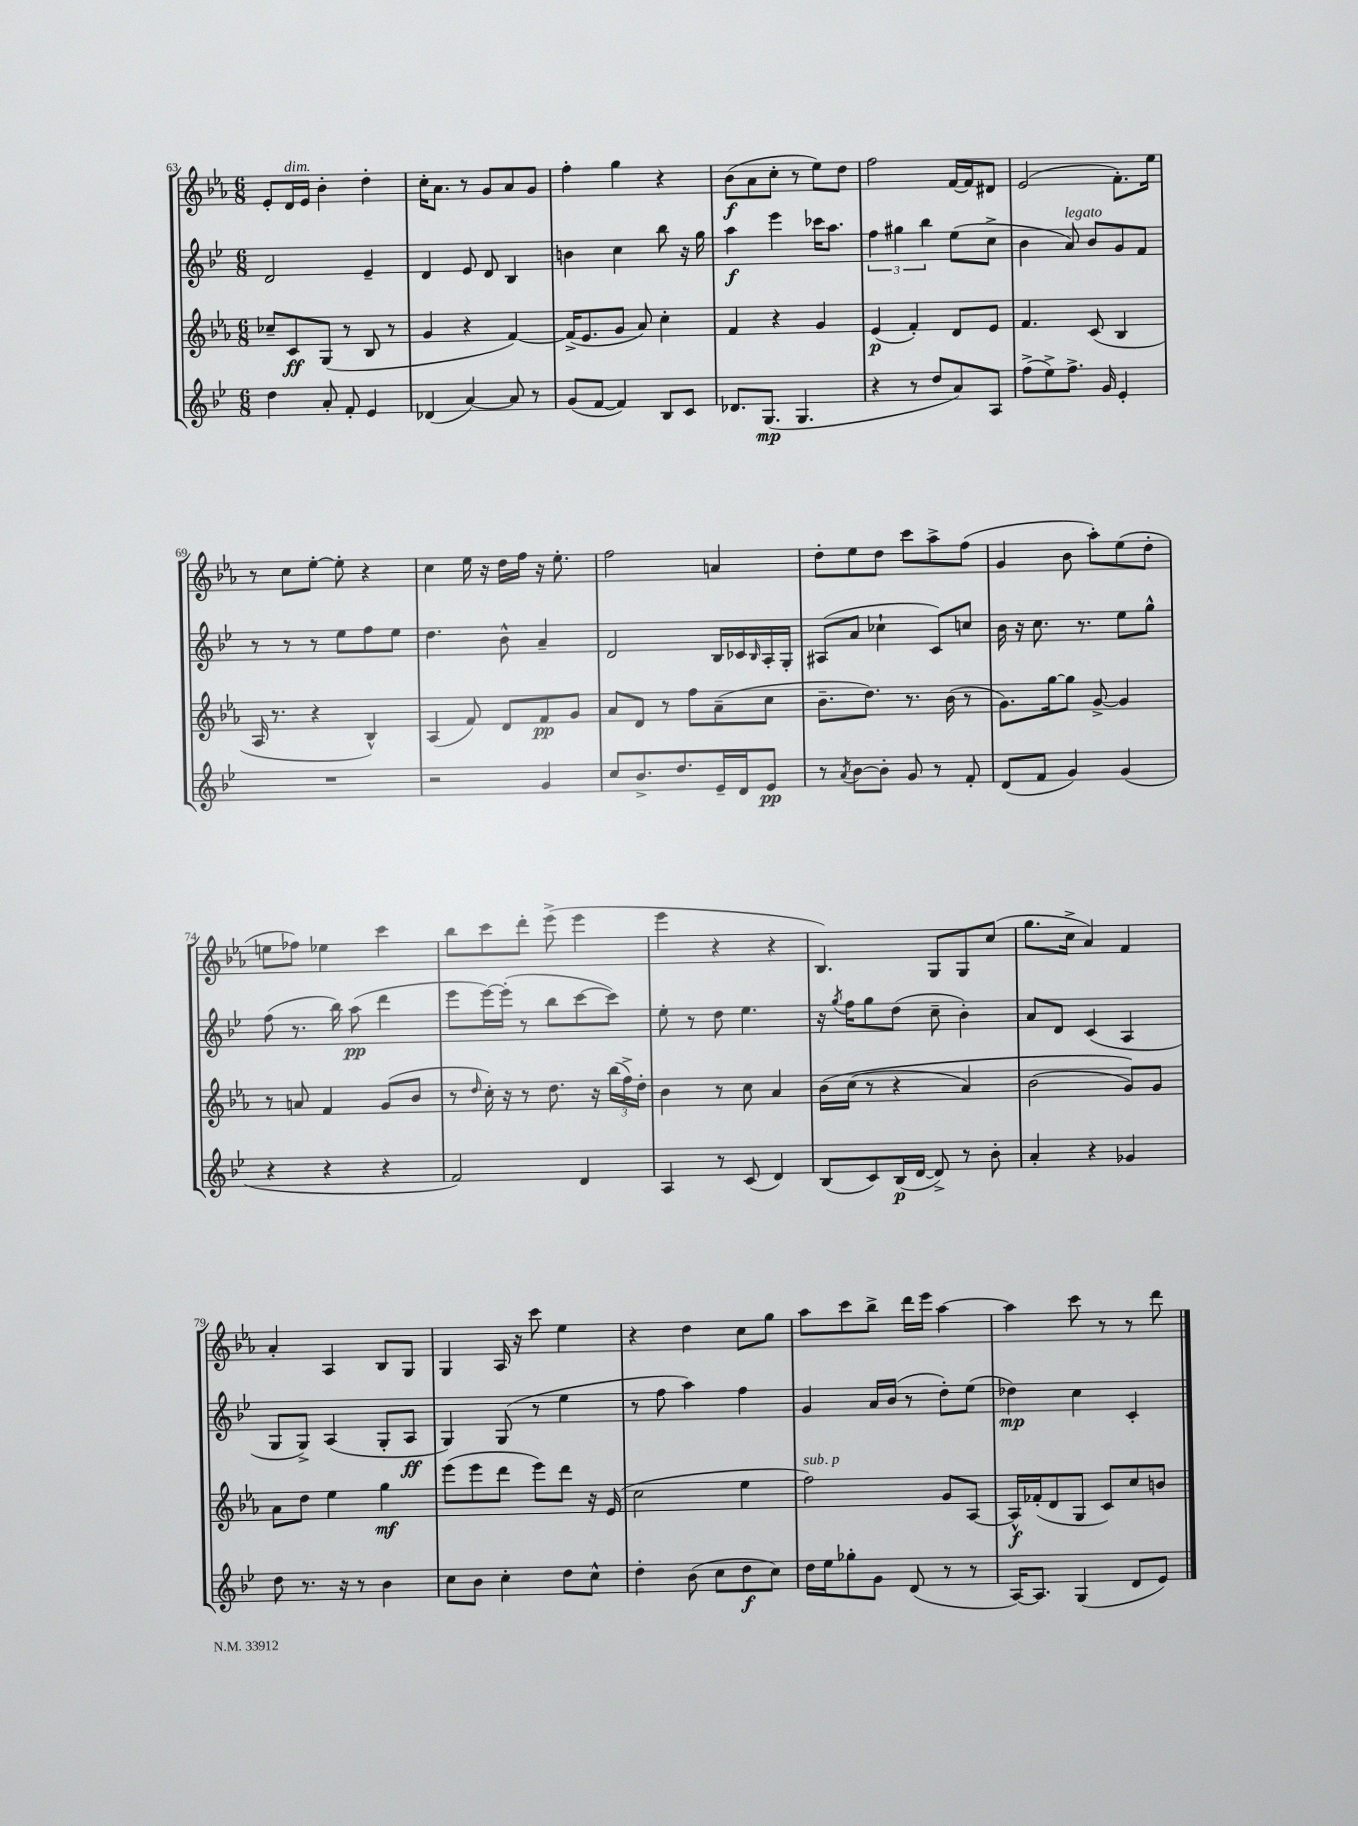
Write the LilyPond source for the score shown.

<<
\new StaffGroup <<
\new Staff = "s0" {
    \clef treble \key ees \major \numericTimeSignature \time 6/8
    ees'8-. d'16^\markup { \italic "dim." } ees'16 bes'4-. d''4-. |
    c''16-. aes'8. r8 g'8 aes'8 g'8 |
    f''4-. g''4 r4 |
    bes'8\f( aes'8 c''8-. r8 ees''8) d''8 |
    f''2 f'16~ f'16 dis'8 |
    ees'2( f'8.-.) ees''16 |
    r8 c''8 ees''8~-. ees''8-. r4 |
    c''4 ees''16 r16 d''16 f''16 r16 ees''8.-. |
    f''2 a'4 |
    d''8-. ees''8 d''8 c'''8 aes''8-> f''8( |
    g'4 bes'8 aes''8-.) ees''8( d''8-. |
    e''8 fes''8) ees''4 c'''4 |
    bes''8 c'''8 d'''8-. ees'''8->( ees'''4 |
    ees'''4 r4 r4 |
    bes4.) g8 g8 c''8( |
    g''8. c''16-> aes'4) f'4 |
    aes'4-. aes4 bes8 g8 |
    g4 aes16 r16 c'''8 ees''4 |
    r4 d''4 c''8 g''8 |
    aes''8 c'''8 bes''8-> d'''16 ees'''16 aes''4~ |
    aes''4 c'''8 r8 r8 d'''8 \bar "|." |
}
\new Staff = "s1" {
    \clef treble \key bes \major \numericTimeSignature \time 6/8
    d'2 ees'4-- |
    d'4 ees'8 d'8 bes4 |
    b'4 c''4 bes''8 r16 g''16 |
    a''4\f ees'''4 ces'''16 a''8. |
    \tuplet 3/2 { f''4 gis''4 bes''4 } ees''8( c''8-> |
    bes'4 a'8^\markup { \italic "legato" }) bes'8 g'8 f'8 |
    r8 r8 r8 ees''8 f''8 ees''8 |
    d''4. bes'8-^ a'4-- |
    d'2 bes16 ces'16 \grace { bes16 } a16-. g16-. |
    ais8( a'8 ces''4-! c'8) c''8 |
    bes'16 r16 c''8. r8. ees''8 g''8-^ |
    f''8( r8. bes''16) a''8\pp( d'''4 |
    ees'''8 ees'''16~) ees'''16-.( r8 bes''8 c'''8~ c'''8) |
    ees''8-. r8 d''8 ees''4. |
    r16 \acciaccatura { g''8 } f''16 g''8 d''8( c''8-- bes'4-.) |
    a'8 d'8 c'4( a4 |
    g8 g8->) a4( g8-. a8\ff |
    g4) g8( r8 ees''4 |
    r8 f''8 a''4) f''4 |
    g'4 a'16 bes'16( r8 d''8-.) ees''8( |
    des''4\mp) c''4 c'4-. \bar "|." |
}
\new Staff = "s2" {
    \clef treble \key ees \major \numericTimeSignature \time 6/8
    ces''8-- c'8\ff g8( r8 bes8 r8 |
    g'4 r4 f'4~) |
    f'16->( ees'8. g'8 aes'8) c''4-. |
    f'4 r4 g'4 |
    ees'4\p( f'4-.) d'8 ees'8 |
    f'4. c'8( bes4 |
    aes16 r8. r4 bes4-^) |
    aes4( f'8) d'8 f'8\pp g'8 |
    aes'8 d'8 r8 f''8 aes'8--( c''8 |
    bes'8.-- d''8.) r8. bes'16( r8 |
    g'8.) g''16~ g''8 g'8~-> g'4 |
    r8 a'8 f'4 g'8( bes'8 |
    r8 \grace { d''16 } c''16-.) r16 r8 d''8. r16 \tuplet 3/2 { bes''16( f''16->) d''16-. } |
    bes'4 r8 c''8 aes'4 |
    bes'16\( c''16( r8 r4 aes'4) |
    bes'2( g'8)\) g'8 |
    aes'8 d''8 ees''4 g''4\mf |
    ees'''8( ees'''8 d'''8 ees'''8) d'''8 r16 ees'16( |
    c''2 ees''4 |
    f''2^\markup { \italic "sub. p" }) g'8 aes8~ |
    aes16-^\f fes'16-.( d'8 g8 c'8) c''8 b'8 \bar "|." |
}
\new Staff = "s3" {
    \clef treble \key bes \major \numericTimeSignature \time 6/8
    d''4 a'8-. f'8-. ees'4 |
    des'4( a'4~) a'8 r8 |
    g'8( f'8~ f'4) bes8 c'8 |
    des'8. g8.\mp( g4. |
    r4 r8 d''8 a'8) a8 |
    f''8->( ees''8->) f''8.-> g'16 ees'4-. |
    R2. |
    r2 g'4 |
    c''8 bes'8.-> d''8. ees'16-- d'16 ees'8\pp |
    r8 \acciaccatura { a'8 } bes'8~ bes'8-. g'8 r8 f'8-. |
    d'8( f'8 g'4) g'4( |
    r4 r4 r4 |
    f'2) d'4 |
    a4 r8 c'8( d'4) |
    bes8( c'8) bes16\p( d'16~ d'8->) r8 bes'8-. |
    a'4-. r4 ges'4 |
    d''8 r8. r16 r8 bes'4 |
    c''8 bes'8 c''4-. d''8 c''8-^ |
    d''4-. bes'8( c''8 d''8\f c''8) |
    d''16 ees''16 ges''8-. g'8 d'8( r8 r8 |
    a16~) a8. g4( d'8 ees'8) \bar "|." |
}
>>
>>
\layout { \context { \Score currentBarNumber = #63 } }
